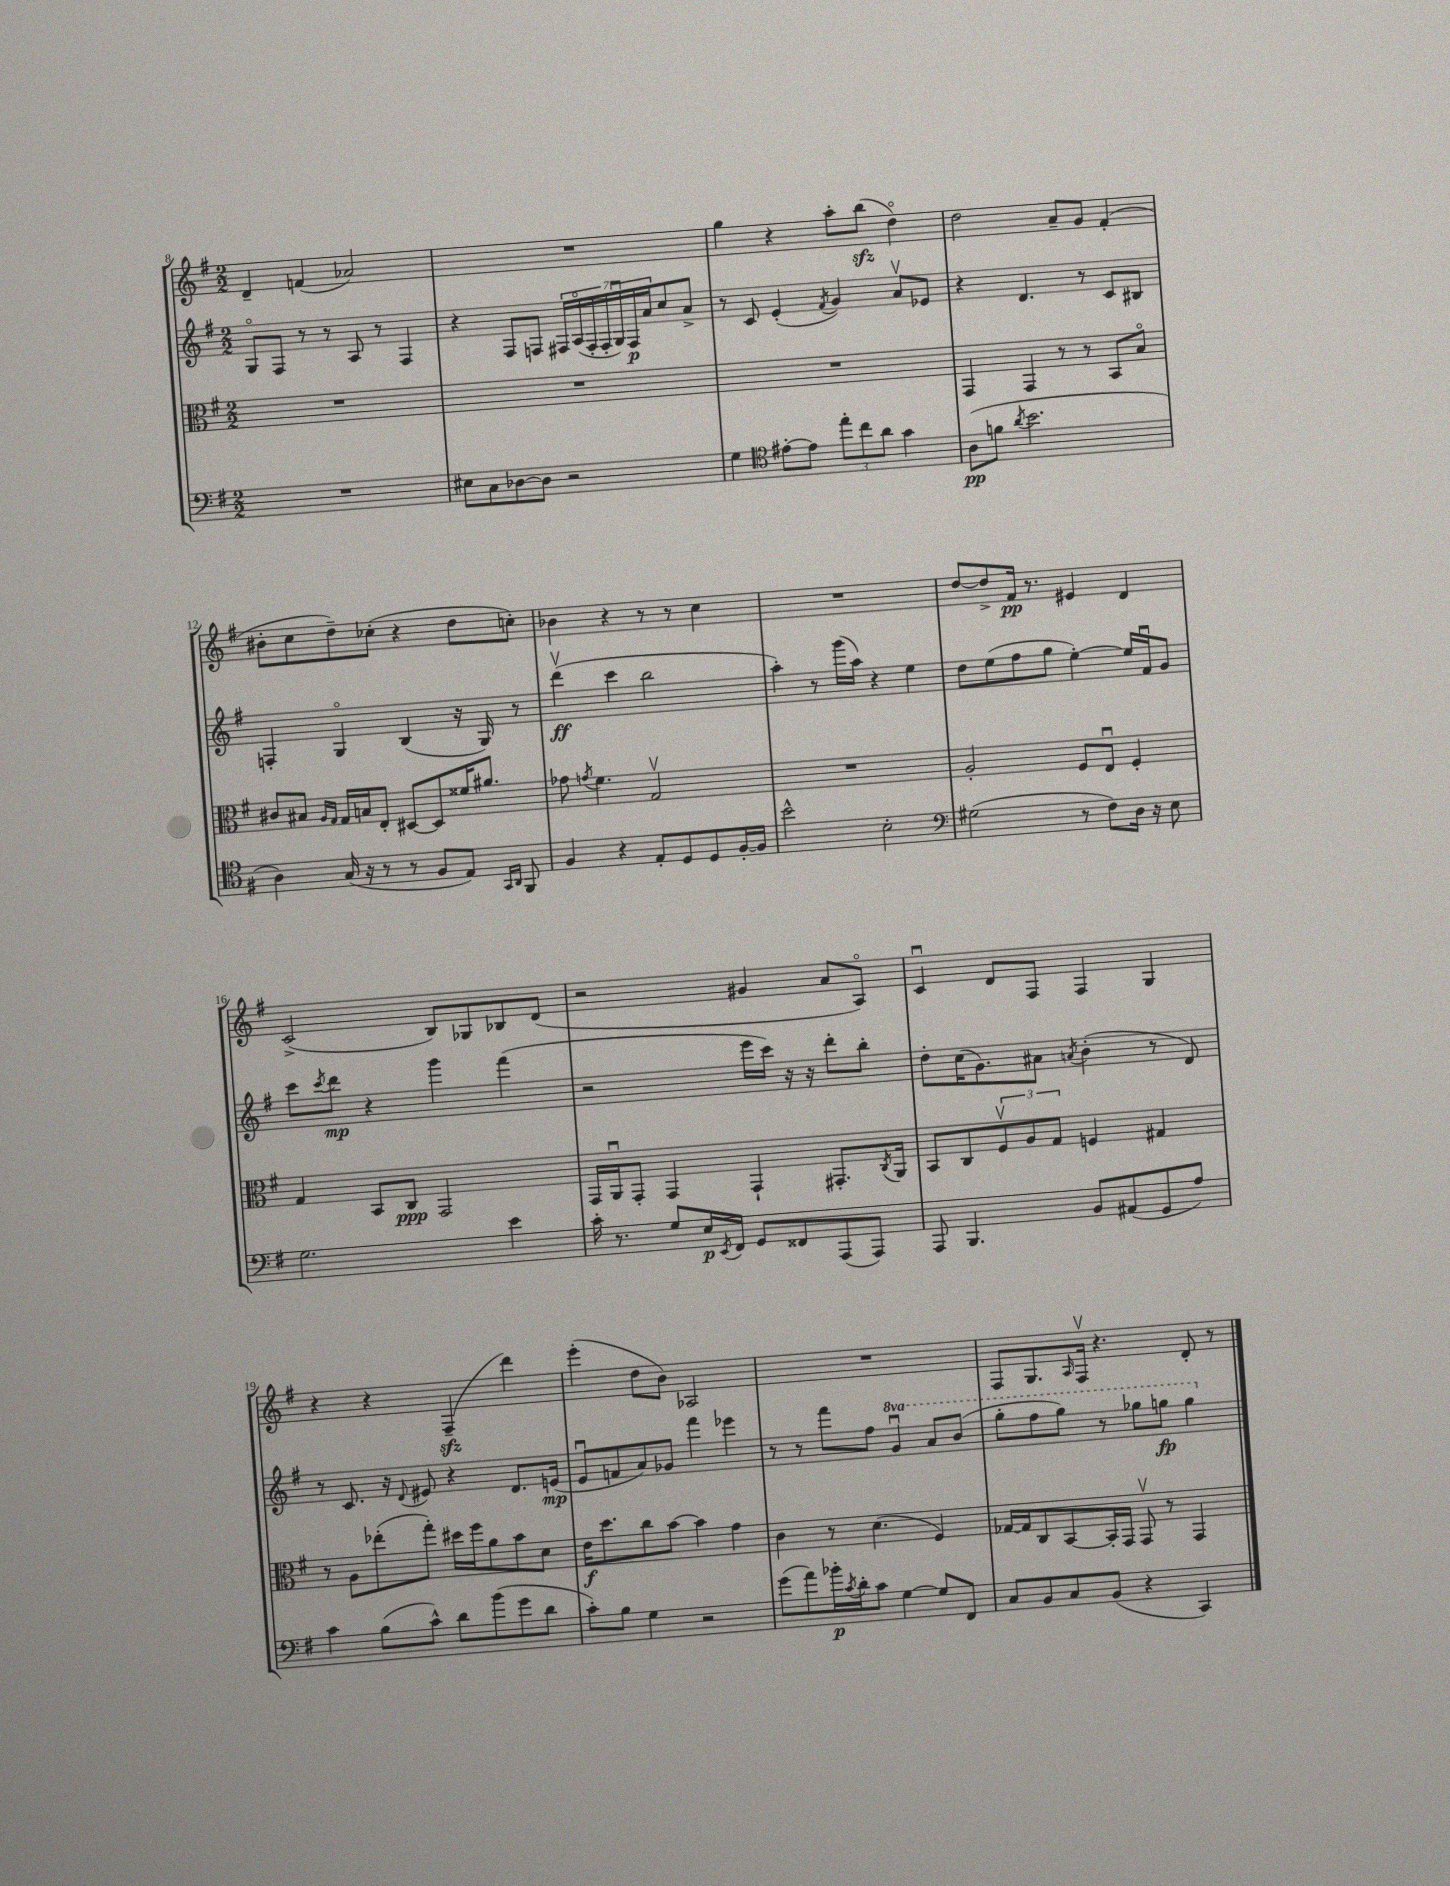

**kern	**dynam	**kern	**dynam	**kern	**dynam	**kern	**dynam
*part4	*part4	*part3	*part3	*part2	*part2	*part1	*part1
*staff4	*staff4	*staff3	*staff3	*staff2	*staff2	*staff1	*staff1
*clefF4	*	*clefC3	*	*clefG2	*	*clefG2	*
*k[f#]	*	*k[f#]	*	*k[f#]	*	*k[f#]	*
*M2/2	*	*M2/2	*	*M2/2	*	*M2/2	*
=8	=8	=8	=8	=8	=8	=8	=8
1r	.	1r	.	8G/L	.	4d~/	.
.	.	.	.	8F#/J	.	.	.
.	.	.	.	8r	.	(4fn/	.
.	.	.	.	8r	.	.	.
.	.	.	.	8A/	.	2a-X/)	.
.	.	.	.	8r	.	.	.
.	.	.	.	4F#/	.	.	.
=9	=9	=9	=9	=9	=9	=9	=9
8E#X\L	.	1r	.	4r	.	1r	.
8C\	.	.	.	.	.	.	.
[8D-X\	.	.	.	8F#/L	.	.	.
8D-\J]	.	.	.	8Fn/J	.	.	.
2r	.	.	.	28F#X/LL	.	.	.
.	.	.	.	(28A/	.	.	.
.	.	.	.	28F#'/	.	.	.
.	.	.	.	28F#'/	.	.	.
.	.	.	.	28Gu/)	.	.	.
.	.	.	.	28F#/	p	.	.
.	.	.	.	28a/J	.	.	.
.	.	.	.	8cc/	.	.	.
.	.	.	.	8a^/J	.	.	.
=10	=10	=10	=10	=10	=10	=10	=10
4G\	.	1r	.	8r	.	4gg\	.
.	.	.	.	8c/	.	.	.
*clefC4	*	*	*	*	*	*	*
[8e#X'\L	.	.	.	(4e'/	.	4r	.
8e#\J]	.	.	.	.	.	.	.
.	.	.	.	8qf#/	.	.	.
12ee'\L	.	.	.	4g/)	.	8aa'\L	.
12cc\	.	.	.	.	.	.	.
.	.	.	.	.	.	(8bbzz\J	.
12a\J	.	.	.	.	.	.	.
4g\	.	.	.	8av/L	.	4dd\)	.
.	.	.	.	8e-X/J	.	.	.
=11	=11	=11	=11	=11	=11	=11	=11
(8A\L	pp	4GG/	.	4r	.	2dd\	.
8fn\J	.	.	.	.	.	.	.
8qa/	.	.	.	.	.	.	.
2.b\	.	4GG/	.	4.d/	.	.	.
.	.	8r	.	.	.	8a~/L	.
.	.	8r	.	8r	.	8g/J	.
.	.	8BB/L	.	8c/L	.	(4f#'/	.
.	.	8B/J	.	8B#X/J	.	.	.
!!LO:LB:g=z
=12	=12	=12	=12	=12	=12	=12	=12
4A\)	.	8c#X/L	.	4Fn'/	.	8b#X'\L	.
.	.	8B#X/J	.	.	.	8cc\	.
.	.	16qqA/LL	.	.	.	.	.
.	.	16qqG/JJ	.	.	.	.	.
(16G/	.	16G/LL	.	4G/	.	8dd~\)	.
16r	.	16Bn/J	.	.	.	.	.
8r	.	8E'/J	.	.	.	(8cc-X'\J	.
8r	.	[8D#X/L	.	(4B/	.	4r	.
8F#/L	.	8D#/]	.	.	.	.	.
8E/J)	.	16f##X/K	.	16r	.	8dd\L	.
.	.	8.a#X/J	.	16G/)	.	.	.
16qqGG/LL	.	.	.	.	.	.	.
16qqAA/JJ	.	.	.	.	.	.	.
8FF#/	.	.	.	8r	.	8ccn'\J)	.
=13	=13	=13	=13	=13	=13	=13	=13
4F#/	.	8g-X\	.	(4dddv\	ff	4b-X\	.
.	.	8qgn/	.	.	.	.	.
.	.	4.f#\	.	.	.	.	.
4r	.	.	.	4ccc\	.	4r	.
8E'/L	.	2Gv/	.	2bb\	.	8r	.
8D/	.	.	.	.	.	8r	.
8D/	.	.	.	.	.	4cc\	.
[16F#'/L	.	.	.	.	.	.	.
16F#/JJ]	.	.	.	.	.	.	.
=14	=14	=14	=14	=14	=14	=14	=14
2b^^\	.	1r	.	4aa'\)	.	1r	.
.	.	.	.	8r	.	.	.
.	.	.	.	(16ggg\LL	.	.	.
.	.	.	.	16aa\JJ)	.	.	.
2B'\	.	.	.	4r	.	.	.
.	.	.	.	4ee\	.	.	.
=15	=15	=15	=15	=15	=15	=15	=15
*clefF4	*	*	*	*	*	*	*
(2G#X\	.	2A'/	.	8dd\L	.	[8dd/L	.
.	.	.	.	(8ee\	.	8dd^/]	.
.	.	.	.	8ff#\	.	16f#/Jk	pp
.	.	.	.	.	.	8.r	.
.	.	.	.	8gg\J	.	.	.
8r	.	8F#/L	.	[4ee'\)	.	4e#X/	.
8F#\L)	.	8Eu/J	.	.	.	.	.
16D\Jk	.	4F#'/	.	16ee/LL]	.	4d/	.
16r	.	.	.	16f#u/J	.	.	.
8E\	.	.	.	8g/J	.	.	.
!!LO:LB:g=z
=16	=16	=16	=16	=16	=16	=16	=16
2.G\	.	4G/	.	8ccc\L	.	(2c^/	.
.	.	.	.	8qccc/	.	.	.
.	.	.	.	8ddd\J	mp	.	.
.	.	8BB/L	.	4r	.	.	.
.	.	8C/J	ppp	.	.	.	.
.	.	2GG/	.	4ggg\	.	8B/L)	.
.	.	.	.	.	.	8G-X/	.
4e\	.	.	.	(4fff#\	.	8B-X/	.
.	.	.	.	.	.	(8d/J	.
=17	=17	=17	=17	=17	=17	=17	=17
16c'\	.	16GG/LL	.	2r	.	2r	.
8.r	.	16AAu/J	.	.	.	.	.
.	.	8GG'/J	.	.	.	.	.
8G/L	.	4GG/	.	.	.	.	.
16E/L	p	.	.	.	.	.	.
8qEE/	.	.	.	.	.	.	.
16FF#/JJ	.	.	.	.	.	.	.
8GG/L	.	4GG`/	.	16eee\LL	.	4g#X/	.
.	.	.	.	16ccc\JJ)	.	.	.
8FF##X/	.	.	.	16r	.	.	.
.	.	.	.	16r	.	.	.
(8AAA/	.	8.GG#X'/L	.	8ddd'\L	.	8a/L	.
8AAA/J)	.	.	.	8bb'\J	.	8A/J)	.
.	.	8qC/	.	.	.	.	.
.	.	16AA/Jk	.	.	.	.	.
=18	=18	=18	=18	=18	=18	=18	=18
8AAA/	.	8BB/L	.	8dd'\L	.	4cu/	.
4.BBB/	.	8C/	.	(16cc\K	.	.	.
.	.	.	.	8.g\)	.	.	.
.	.	12F#v/	.	.	.	8d/L	.
.	.	12A/	.	.	.	.	.
.	.	.	.	8a#X\J	.	8F#/J	.
.	.	12G/J	.	.	.	.	.
.	.	.	.	8qan/	.	.	.
8BB/L	.	4Fn/	.	(4b'\	.	4F#/	.
(8AA#X/	.	.	.	.	.	.	.
8GG/	.	4G#X/	.	8r	.	4G/	.
8A/J)	.	.	.	8d/)	.	.	.
!!LO:LB:g=z
=19	=19	=19	=19	=19	=19	=19	=19
4c\	.	8r	.	8r	.	4r	.
.	.	8A\L	.	8.c/	.	.	.
(8B\L	.	(8ee-X'\	.	.	.	4r	.
.	.	.	.	16r	.	.	.
.	.	.	.	8qqd/	.	.	.
8c^^\J)	.	8gg'\J)	.	8e#X/	.	.	.
8d\L	.	16dd#X\LL	.	4r	.	(4F#zz~/	.
.	.	16ff#\J	.	.	.	.	.
(8b\	.	8a\	.	.	.	.	.
8g\	.	8b\	.	8.d/L	.	4ddd\)	.
8d\J	.	8d\J	.	.	.	.	.
.	.	.	.	(16en/Jk	mp	.	.
=20	=20	=20	=20	=20	=20	=20	=20
8c'\L)	.	16e\KL	f	8eu/L	.	(4eee'\	.
.	.	8.dd\	.	.	.	.	.
8B\J	.	.	.	8fn/	.	.	.
4G\	.	8cc\	.	8a/)	.	8dd\L	.
.	.	[8b\J	.	8g-X/J	.	8b\J)	.
2r	.	4b\]	.	4fff#\	.	2A-X/	.
.	.	4g\	.	4eee-X\	.	.	.
=21	=21	=21	=21	=21	=21	=21	=21
(8g\L	.	4c\	.	8r	.	1r	.
8a\)	.	.	.	8r	.	.	.
16b-X'\L	p	8r	.	8fff#\L	.	.	.
8qc/	.	.	.	.	.	.	.
16d'\J	.	.	.	.	.	.	.
8c\J	.	(4.d\	.	8ff#\J	.	.	.
*	*	*	*	*8va	*	*	*
[4G\	.	.	.	4ggu/	.	.	.
8G/L]	.	4F#/)	.	8aa/L	.	.	.
8FF#/J	.	.	.	(8bb/J	.	.	.
=22	=22	=22	=22	=22	=22	=22	=22
8C/L	.	[16G-X/LL	.	8ggg'\L	.	8F#/L	.
.	.	16G-/J]	.	.	.	.	.
8BB/	.	8C/	.	8fff#\	.	8.G/	.
8C/	.	[8BB/	.	8ggg\J)	.	.	.
.	.	.	.	.	.	16qqA/	.
.	.	.	.	.	.	16F#v/Jk	.
(8BB/J	.	16BB'/L]	.	8r	.	4.r	.
.	.	16GG/JJ	.	.	.	.	.
4r	.	8GGv/	.	8ggg-X\L	.	.	.
.	.	8r	.	8gggn\J	fp	.	.
4CC/)	.	4GG/	.	4ggg\	.	8d'/	.
.	.	.	.	.	.	8r	.
*	*	*	*	*X8va	*	*	*
==	==	==	==	==	==	==	==
*-	*-	*-	*-	*-	*-	*-	*-
